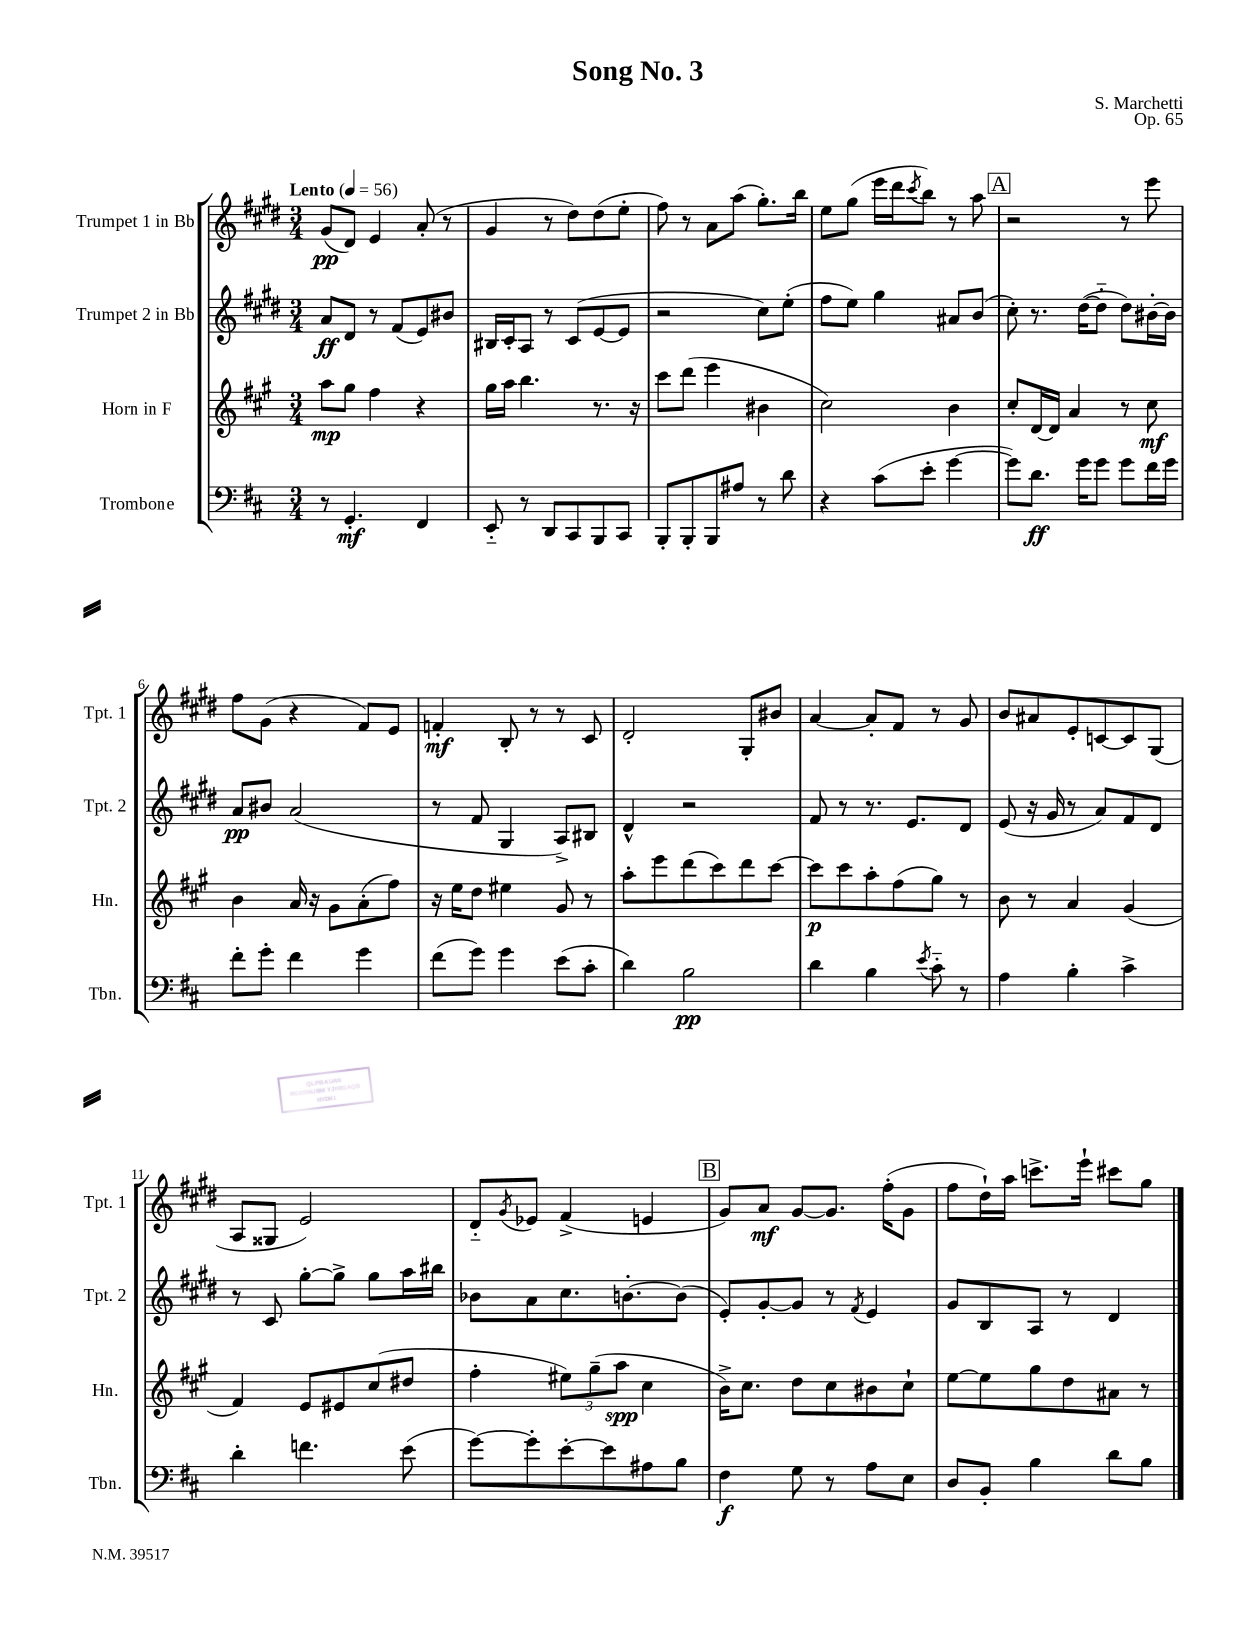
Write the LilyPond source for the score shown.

\header { title = "Song No. 3" composer = "S. Marchetti" opus = "Op. 65" }
<<
\new StaffGroup <<
\new Staff = "s0" \with { instrumentName = "Trumpet 1 in Bb" shortInstrumentName = "Tpt. 1" } {
    \clef treble \key e \major \numericTimeSignature \time 3/4 \tempo "Lento" 4 = 56
    gis'8\pp( dis'8) e'4 a'8-.( r8 |
    gis'4 r8 dis''8) dis''8( e''8-. |
    fis''8) r8 a'8 a''8( gis''8.-.) b''16 |
    e''8 gis''8( e'''16 dis'''16 \acciaccatura { cis'''8 } b''8) r8 a''8 |
    \mark \markup { \box "A" } r2 r8 e'''8 |
    fis''8 gis'8( r4 fis'8) e'8 |
    f'4-.\mf b8-. r8 r8 cis'8 |
    dis'2-. gis8-. bis'8 |
    a'4~ a'8-. fis'8 r8 gis'8 |
    b'8 ais'8 e'8-. c'8~ c'8 gis8( |
    a8 gisis8 e'2) |
    dis'8-_ \acciaccatura { gis'8 } ees'8 fis'4->( e'4 |
    \mark \markup { \box "B" } gis'8) a'8\mf gis'8~ gis'8. fis''16-.( gis'8 |
    fis''8 dis''16-!) a''16 c'''8.-> e'''16-! cis'''8 gis''8 \bar "|." |
}
\new Staff = "s1" \with { instrumentName = "Trumpet 2 in Bb" shortInstrumentName = "Tpt. 2" } {
    \clef treble \key e \major \numericTimeSignature \time 3/4
    a'8\ff dis'8 r8 fis'8( e'8) bis'8 |
    bis16 cis'16-. a8 r8 cis'8( e'8~ e'8 |
    r2 cis''8) e''8-.( |
    fis''8 e''8) gis''4 ais'8 b'8( |
    \mark \markup { \box "A" } cis''8-.) r8. dis''16~( dis''8-_ dis''8) bis'16~-. bis'16 |
    a'8\pp bis'8 a'2( |
    r8 fis'8 gis4 a8->) bis8 |
    dis'4-^ r2 |
    fis'8 r8 r8. e'8. dis'8 |
    e'8( r16 gis'16 r8 a'8) fis'8 dis'8 |
    r8 cis'8 gis''8~-. gis''8-> gis''8 a''16 bis''16 |
    bes'8 a'8 cis''8. b'8.~-. b'8( |
    \mark \markup { \box "B" } e'8-.) gis'8~-. gis'8 r8 \acciaccatura { fis'8 } e'4 |
    gis'8 b8 a8 r8 dis'4 \bar "|." |
}
\new Staff = "s2" \with { instrumentName = "Horn in F" shortInstrumentName = "Hn." } {
    \clef treble \key a \major \numericTimeSignature \time 3/4
    a''8\mp gis''8 fis''4 r4 |
    gis''16 a''16 b''4. r8. r16 |
    cis'''8 d'''8( e'''4 bis'4 |
    cis''2) b'4 |
    \mark \markup { \box "A" } cis''8-. d'16~ d'16 a'4 r8 cis''8\mf |
    b'4 a'16 r16 gis'8 a'8-.( fis''8) |
    r16 e''16 d''8 eis''4 gis'8 r8 |
    a''8-. e'''8 d'''8( cis'''8) d'''8 cis'''8~ |
    cis'''8\p cis'''8 a''8-. fis''8( gis''8) r8 |
    b'8 r8 a'4 gis'4( |
    fis'4) e'8 eis'8 cis''8( dis''8 |
    fis''4-. \tuplet 3/2 { eis''8) gis''8--( a''8\spp } cis''4 |
    \mark \markup { \box "B" } b'16->) cis''8. d''8 cis''8 bis'8 cis''8-! |
    e''8~ e''8 gis''8 d''8 ais'8 r8 \bar "|." |
}
\new Staff = "s3" \with { instrumentName = "Trombone" shortInstrumentName = "Tbn." } {
    \clef bass \key d \major \numericTimeSignature \time 3/4
    r8 g,4.-.\mf fis,4 |
    e,8-_ r8 d,8 cis,8 b,,8 cis,8 |
    b,,8-. b,,8-. b,,8 ais8 r8 d'8 |
    r4 cis'8( e'8-. g'4~ |
    \mark \markup { \box "A" } g'8) d'8.\ff g'16 g'8 g'8 fis'16 g'16 |
    fis'8-. g'8-. fis'4 g'4 |
    fis'8( g'8) g'4 e'8( cis'8-. |
    d'4) b2\pp |
    d'4 b4 \acciaccatura { e'8 } cis'8-_ r8 |
    a4 b4-. cis'4-> |
    d'4-. f'4. e'8( |
    g'8~) g'8-. e'8~-. e'8 ais8 b8 |
    \mark \markup { \box "B" } fis4\f g8 r8 a8 e8 |
    d8 b,8-. b4 d'8 b8 \bar "|." |
}
>>
>>
